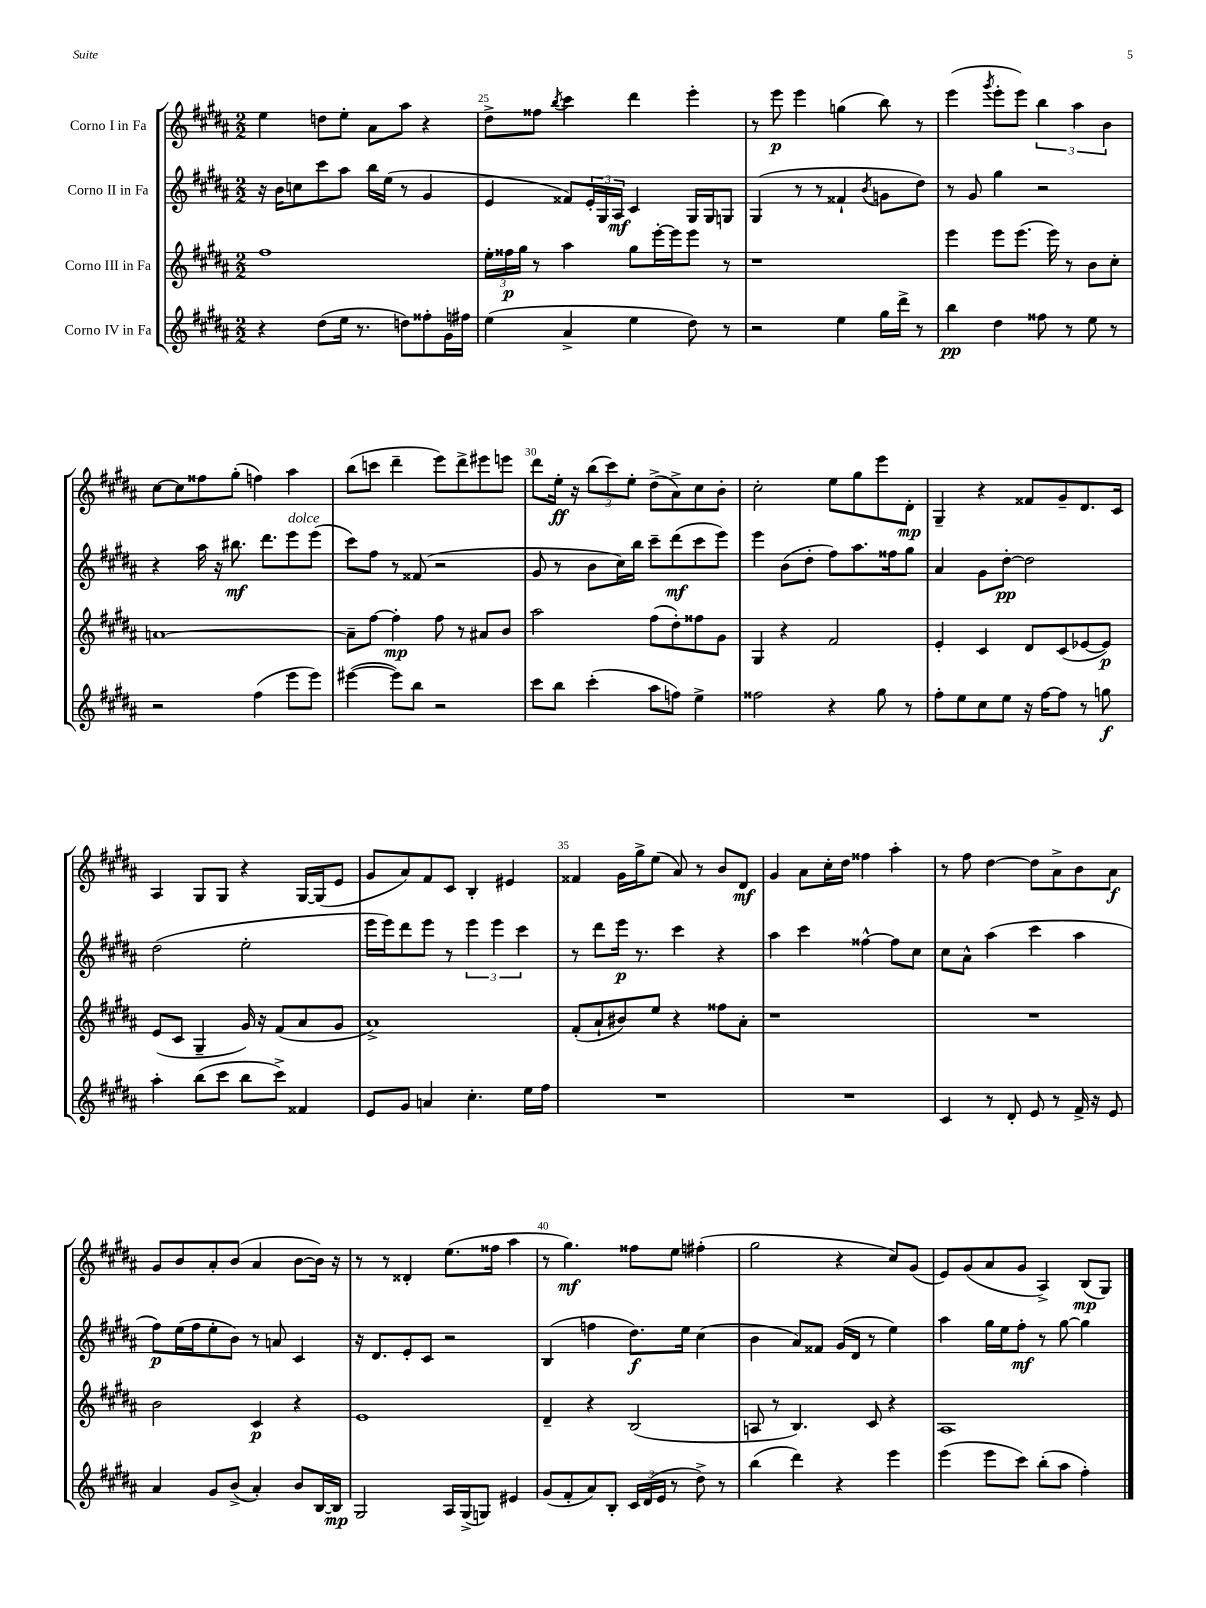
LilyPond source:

<<
\new StaffGroup <<
\new Staff = "s0" \with { instrumentName = "Corno I in Fa" } {
    \clef treble \key b \major \numericTimeSignature \time 2/2
    e''4 d''8 e''8-. ais'8 ais''8 r4 |
    dis''8-> fisis''8 \acciaccatura { b''8 } cis'''4 dis'''4 e'''4-. |
    r8 e'''8\p e'''4 g''4( b''8) r8 |
    e'''4( \acciaccatura { gis'''8 } e'''8-. e'''8) \tuplet 3/2 { b''4 ais''4 b'4 } |
    cis''8~ cis''8 fisis''8 gis''8-.( f''4) ais''4 |
    b''8( c'''8 dis'''4-- e'''8) dis'''8-> eis'''8 e'''8 |
    dis'''8 e''16-.\ff r16 \tuplet 3/2 { b''8( cis'''8) e''8-. } dis''8->( ais'8->) cis''8 b'8-. |
    cis''2-. e''8 gis''8 e'''8 dis'8-.\mp |
    gis4-- r4 fisis'8 gis'8-- dis'8. cis'16 |
    ais4 gis8 gis8 r4 gis16~ gis16( e'8 |
    gis'8 ais'8) fis'8 cis'8 b4-. eis'4 |
    fisis'4 gis'16 gis''16-> e''8( ais'8) r8 b'8 dis'8\mf |
    gis'4 ais'8 cis''16-. dis''16 fisis''4 ais''4-. |
    r8 fis''8 dis''4~ dis''8 ais'8-> b'8 ais'8\f |
    gis'8 b'8 ais'8-. b'8( ais'4 b'8~ b'16) r16 |
    r8 r8 disis'4-. e''8.( fisis''16 ais''4 |
    r8 gis''4.\mf) fisis''8 e''8 fis''4-.( |
    gis''2 r4 cis''8) gis'8( |
    e'8) gis'8( ais'8 gis'8 ais4->) b8\mp( gis8) \bar "|." |
}
\new Staff = "s1" \with { instrumentName = "Corno II in Fa" } {
    \clef treble \key b \major \numericTimeSignature \time 2/2
    r16 b'16 c''8 cis'''8 ais''8 b''16 e''16( r8 gis'4 |
    e'4 fisis'8) \tuplet 3/2 { e'16-. gis16 ais16\mf } cis'4 gis16 gis16 g8 |
    gis4( r8 r8 fisis'4-! \acciaccatura { b'8 } g'8 dis''8) |
    r8 gis'8 gis''4 r2 |
    r4 ais''16 r16 bis''8.\mf dis'''8. e'''8^\markup { \italic "dolce" } e'''8( |
    cis'''8) fis''8 r8 fisis'8( r2 |
    gis'8 r8 b'8 cis''16) b''16 cis'''8-- dis'''8\mf( cis'''8 e'''8) |
    e'''4 b'8( dis''8-. fis''8) ais''8. fisis''16 gis''8 |
    ais'4 gis'8 dis''8~-.\pp dis''2 |
    dis''2( e''2-. |
    e'''16 e'''16) dis'''8 e'''8 r8 \tuplet 3/2 { e'''4 e'''4 cis'''4 } |
    r8 dis'''8 e'''16\p r8. cis'''4 r4 |
    ais''4 cis'''4 fisis''4~-^ fisis''8 cis''8 |
    cis''8 ais'8-^ ais''4( cis'''4 ais''4 |
    fis''8\p) e''16( fis''16 e''8-. b'8) r8 a'8 cis'4 |
    r16 dis'8. e'8-. cis'8 r2 |
    b4( f''4 dis''8.\f) e''16 cis''4( |
    b'4 ais'8) fisis'8 gis'16( dis'16 r8 e''4) |
    ais''4 gis''16 e''16 fis''8-.\mf r8 gis''8~ gis''4 \bar "|." |
}
\new Staff = "s2" \with { instrumentName = "Corno III in Fa" } {
    \clef treble \key b \major \numericTimeSignature \time 2/2
    fis''1 |
    \tuplet 3/2 { e''16-. fisis''16\p gis''16 } r8 ais''4 gis''8 e'''16~-. e'''16 e'''8 r8 |
    r1 |
    e'''4 e'''8 e'''8.( e'''16) r8 b'8 cis''8-. |
    a'1~ |
    a'8-- fis''8~ fis''4-.\mp fis''8 r8 ais'8 b'8 |
    ais''2 fis''8( dis''8-.) fisis''8 gis'8 |
    gis4 r4 fis'2 |
    e'4-. cis'4 dis'8 cis'8( ees'8~ ees'8\p) |
    e'8( cis'8 gis4-- gis'16) r16 fis'8( ais'8 gis'8 |
    ais'1->) |
    fis'8-.( ais'8-! bis'8) e''8 r4 fisis''8 ais'8-. |
    r1 |
    R1 |
    b'2 cis'4\p r4 |
    e'1 |
    dis'4-- r4 b2( |
    a8 r8 b4.) cis'8 r4 |
    ais1 \bar "|." |
}
\new Staff = "s3" \with { instrumentName = "Corno IV in Fa" } {
    \clef treble \key b \major \numericTimeSignature \time 2/2
    r4 dis''8( e''16 r8. d''8) fisis''8-. gis'16 fis''16 |
    e''4( ais'4-> e''4 dis''8) r8 |
    r2 e''4 gis''16 dis'''16-> r8 |
    b''4\pp dis''4 fisis''8 r8 e''8 r8 |
    r2 fis''4( e'''8 e'''8) |
    eis'''4~( eis'''8) b''8 r2 |
    cis'''8 b''8 cis'''4-.( ais''8 f''8) e''4-> |
    fisis''2 r4 gis''8 r8 |
    fis''8-. e''8 cis''8 e''8 r16 fis''16~ fis''8 r8 g''8\f |
    ais''4-. b''8( cis'''8 b''8 cis'''8->) fisis'4 |
    e'8 gis'8 a'4 cis''4.-. e''16 fis''16 |
    R1 |
    R1 |
    cis'4 r8 dis'8-. e'8 r8 fis'16-> r16 e'8 |
    ais'4 gis'8 b'8->( ais'4-.) b'8 b16~ b16\mp |
    gis2 ais16 gis16->( g8) eis'4 |
    gis'8( fis'8-. ais'8) b8-. \tuplet 3/2 { cis'16 dis'16( e'16 } r8 dis''8->) r8 |
    b''4( dis'''4) r4 e'''4 |
    e'''4( e'''8 cis'''8) b''8-.( ais''8 fis''4-.) \bar "|." |
}
>>
>>
\layout { \context { \Score currentBarNumber = #24 \override BarNumber.break-visibility = ##(#f #t #t) barNumberVisibility = #(every-nth-bar-number-visible 5) } }
